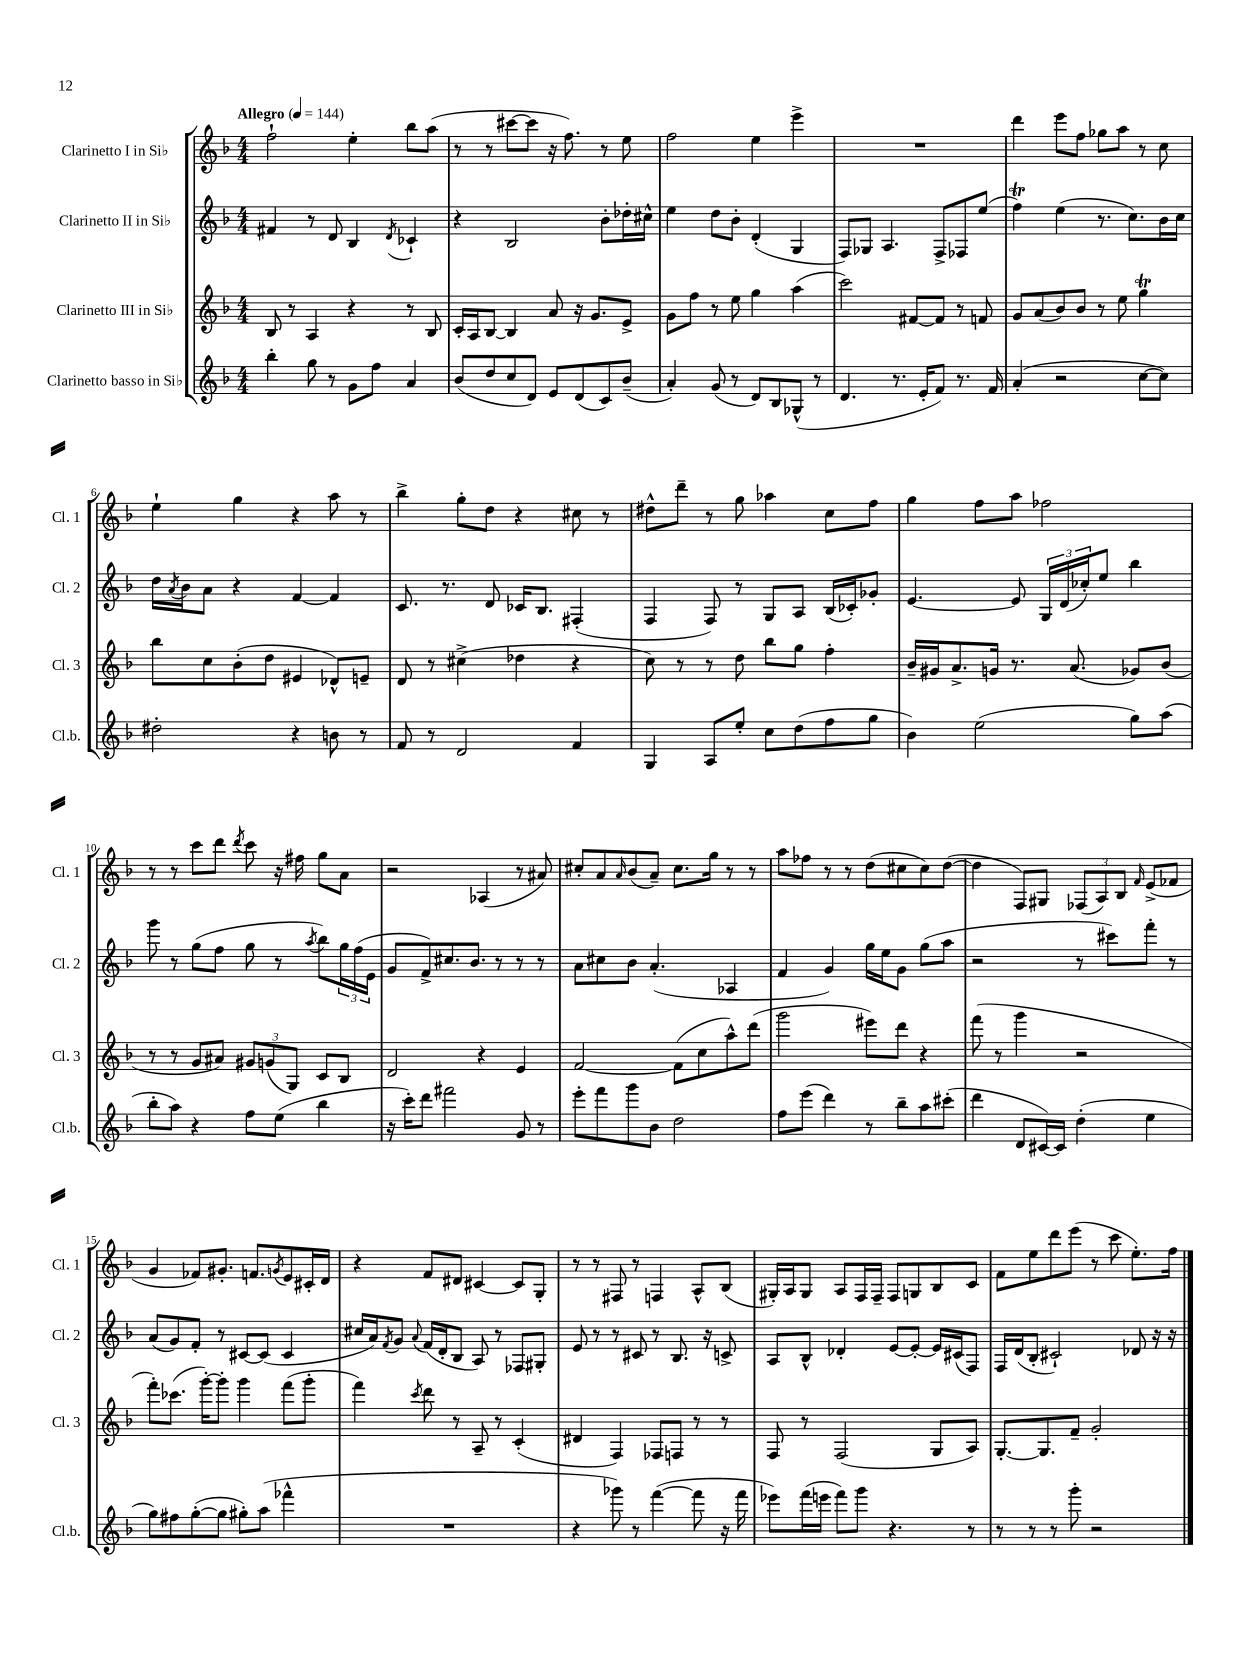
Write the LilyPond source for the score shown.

<<
\new StaffGroup <<
\new Staff = "s0" \with { instrumentName = "Clarinetto I in Sib" shortInstrumentName = "Cl. 1" } {
    \clef treble \key f \major \numericTimeSignature \time 4/4 \tempo "Allegro" 4 = 144
    f''2-! e''4-. bes''8 a''8( |
    r8 r8 cis'''8~ cis'''8 r16 f''8.) r8 e''8 |
    f''2 e''4 e'''4-> |
    R1 |
    d'''4 e'''8 f''8 ges''8 a''8 r8 c''8 |
    e''4-! g''4 r4 a''8 r8 |
    bes''4-> g''8-. d''8 r4 cis''8 r8 |
    dis''8-^ d'''8-- r8 g''8 aes''4 c''8 f''8 |
    g''4 f''8 a''8 fes''2 |
    r8 r8 c'''8 d'''8 \acciaccatura { d'''8 } c'''8 r16 fis''16 g''8 a'8 |
    r2 aes4( r8 ais'8) |
    cis''8-. a'8 \grace { a'16 } bes'8( a'8--) cis''8. g''16 r8 r8 |
    a''8 fes''8 r8 r8 d''8( cis''8 cis''8) d''8~( |
    d''4 f8) gis8 \tuplet 3/2 { fes8( a8) bes8 } \grace { f'16 } e'8->( fes'8 |
    g'4 fes'8) gis'8.-. f'8. \acciaccatura { g'8 } e'8 cis'16-. d'16 |
    r4 f'8 dis'8 cis'4~ cis'8 g8-. |
    r8 r8 fis8 r8 f4 a8-^ bes8( |
    gis16-.) a16 gis8 a8 f16 f16-- f8 g8 bes8 c'8 |
    f'8 e''8 d'''8 e'''8( r8 c'''8 e''8.-.) f''16 \bar "|." |
}
\new Staff = "s1" \with { instrumentName = "Clarinetto II in Sib" shortInstrumentName = "Cl. 2" } {
    \clef treble \key f \major \numericTimeSignature \time 4/4
    fis'4 r8 d'8 bes4 \acciaccatura { d'8 } ces'4-! |
    r4 bes2 bes'8-. des''16-. cis''16-^ |
    e''4 d''8 bes'8-. d'4-.( g4 |
    f8) ges8 a4. f8-> fes8 e''8( |
    f''4\trill) e''4( r8. c''8.) bes'16 c''16 |
    d''16 \acciaccatura { a'8 } bes'16 a'8 r4 f'4~ f'4 |
    c'8. r8. d'8 ces'16 bes8. fis4-.( |
    f4 f8) r8 g8 a8 bes16( ces'16-.) ges'8-. |
    e'4.~ e'8 \tuplet 3/2 { g16 d'16( ces''16-.) } e''8 bes''4 |
    g'''8 r8 g''8( f''8 g''8 r8 \acciaccatura { a''8 } bes''8) \tuplet 3/2 { g''16 f''16( e'16 } |
    g'8 f'8->) cis''8. bes'8. r8 r8 r8 |
    a'8 cis''8 bes'8 a'4.-.( aes4 |
    f'4 g'4) g''16 e''16 g'8 g''8( a''8 |
    r2 r8 cis'''8) f'''8-. r8 |
    a'8( g'8) f'8-. r8 cis'8~ cis'8( cis'4 |
    cis''16 a'16) \acciaccatura { f'8 } g'8 \appoggiatura { a'8 } f'16( d'16-. bes8 a8) r8 fes8 gis8-. |
    e'8 r8 r8 cis'8 r8 bes8. r16 c'8-> |
    a8 bes8-^ des'4-. e'8~ e'8~-. e'16 cis'16( f8) |
    f16 d'16( bes8-. cis'2-!) des'8 r16 r16 \bar "|." |
}
\new Staff = "s2" \with { instrumentName = "Clarinetto III in Sib" shortInstrumentName = "Cl. 3" } {
    \clef treble \key f \major \numericTimeSignature \time 4/4
    bes8 r8 a4 r4 r8 bes8 |
    c'16-. a16 bes8~ bes4 a'8 r16 g'8. e'8-> |
    g'8 f''8 r8 e''8 g''4 a''4( |
    c'''2) fis'8~ fis'8 r8 f'8 |
    g'8 a'8( bes'8) bes'8 r8 e''8 g''4\trill |
    bes''8 c''8 bes'8-.( d''8 eis'4 des'8-^) e'8-- |
    d'8 r8 cis''4->( des''4 r4 |
    c''8) r8 r8 d''8 bes''8 g''8 f''4-. |
    bes'16-- gis'16 a'8.-> g'16 r8. a'8.( ges'8) bes'8( |
    r8 r8 g'8 ais'8) \tuplet 3/2 { gis'8 g'8( g8) } c'8 bes8 |
    d'2 r4 e'4 |
    f'2~ f'8( c''8 a''8-^) d'''8( |
    g'''2 eis'''8) d'''8 r4 |
    f'''8( r8 g'''4 r2 |
    f'''8-.) ces'''8.( g'''16~-.) g'''8-. g'''4 f'''8( g'''8-. |
    f'''4) \acciaccatura { c'''8 } d'''8 r8 a8-- r8 c'4-.( |
    dis'4 f4) fes8 f8 r8 r8 |
    f8 r8 f2( g8 a8) |
    g8.~-. g8. f'8-- g'2-. \bar "|." |
}
\new Staff = "s3" \with { instrumentName = "Clarinetto basso in Sib" shortInstrumentName = "Cl.b." } {
    \clef treble \key f \major \numericTimeSignature \time 4/4
    bes''4-. g''8 r8 g'8 f''8 a'4 |
    bes'8( d''8 c''8 d'8) e'8 d'8( c'8) bes'8--( |
    a'4-.) g'8( r8 d'8) bes8 ges8-^( r8 |
    d'4. r8. e'16-. f'8) r8. f'16 |
    a'4-.( r2 c''8~ c''8) |
    dis''2-. r4 b'8 r8 |
    f'8 r8 d'2 f'4 |
    g4 a8 e''8-. c''8 d''8( f''8 g''8 |
    bes'4) e''2( g''8) a''8( |
    bes''8-. a''8) r4 f''8 e''8( bes''4 |
    r16 c'''16-.) d'''8 fis'''2 g'8 r8 |
    e'''8-. f'''8 g'''8 bes'8 d''2 |
    f''8 e'''8( d'''4) r8 bes''8-- a''8 cis'''8-.( |
    d'''4 d'8 cis'16~) cis'16 d''4-.( e''4 |
    g''8) fis''8 g''8~-.( g''8 gis''8-.) a''8( fes'''4-^ |
    R1 |
    r4 ges'''8) r8 f'''4~( f'''8 r16 f'''16 |
    ees'''8) f'''16( e'''16 f'''8) g'''8 r4. r8 |
    r8 r8 r8 g'''8-. r2 \bar "|." |
}
>>
>>
